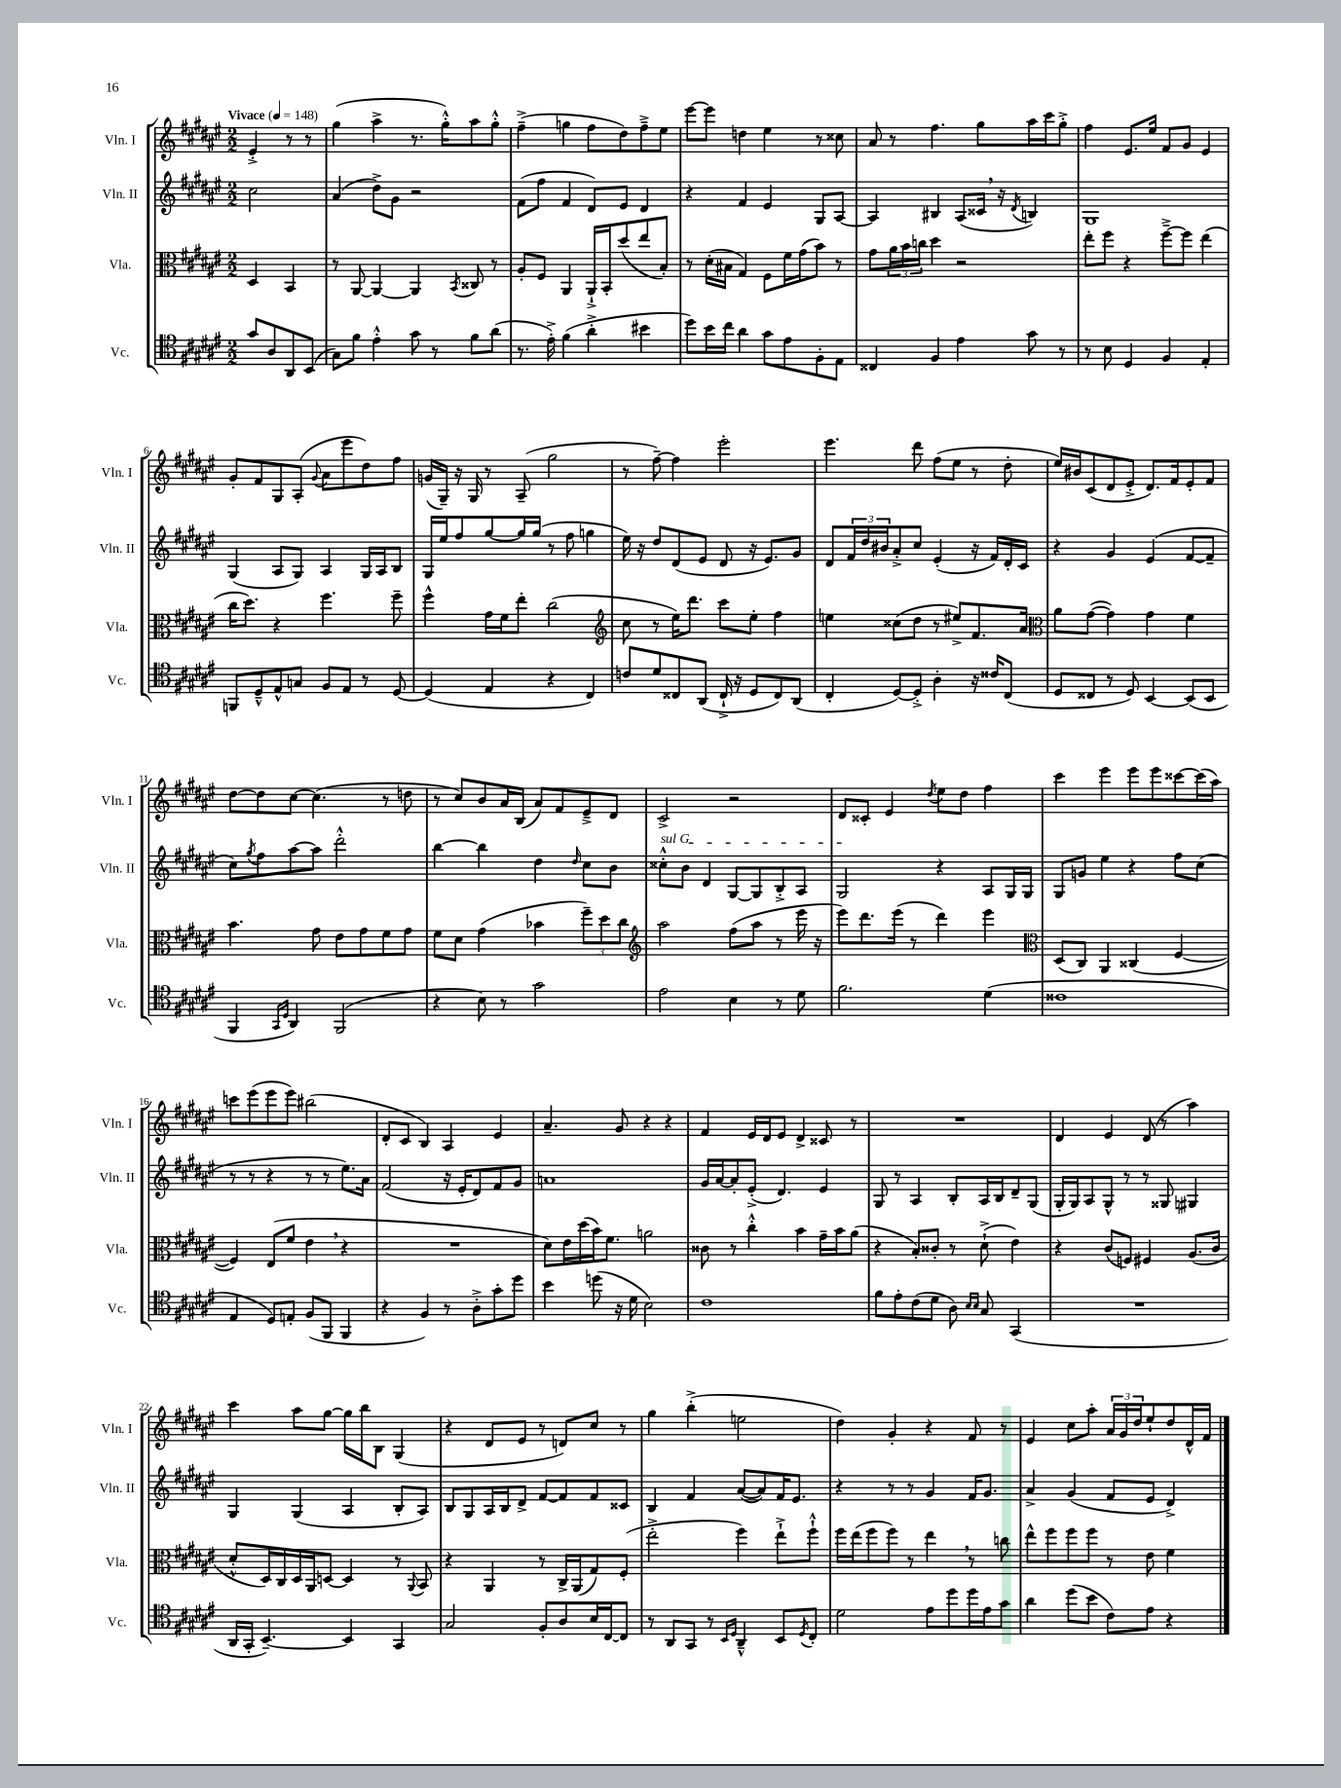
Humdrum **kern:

**kern	**kern	**kern	**kern
*staff4	*staff3	*staff2	*staff1
*clefC4	*clefC3	*clefG2	*clefG2
*k[f#c#g#d#a#e#]	*k[f#c#g#d#a#e#]	*k[f#c#g#d#a#e#]	*k[f#c#g#d#a#e#]
*M2/2	*M2/2	*M2/2	*M2/2
*MM148	*MM148	*MM148	*MM148
8g#/L	4D#/	2cc#\	4e#'^/
8A#/	.	.	.
8AA#/	4BB/	.	8r
(8BB/J	.	.	8r
=	=	=	=
8G#\L)	8r	(4a#/	(4gg#\
8f#\J	[8AA#/	.	.
4e#'^^\	4AA#/_	8dd#^\L)	4aa#^\
.	.	8g#\J	.
8g#\	4AA#/]	2r	8.r
8r	.	.	.
.	.	.	16gg#'^^\LK)
.	8qBB/	.	.
8f#\L	8C##/	.	8aa#\
(8a#\J	8r	.	8gg#'^^\J
=	=	=	=
8.r	8A#'/L	(8f#\L	(4ff#~^\
.	8F#/J	8ff#\J	.
16e#'^\)	.	.	.
(4f#\	4AA#/	4f#/	4gg\
4a#'^\	16AA#`^/LL	8d#/L)	8ff#\L
.	16BB'/J	.	.
.	(8dd#/	8e#/J	8dd#\)
4b#\	8ee#/	4d#/	8ff#~^\
.	8B'/J)	.	8ee#\J
=	=	=	=
8dd#\L)	8r	4r	[8eee#\L
16b\L	(16d#'\LL	.	8eee#\]J
16cc#\JJ	16B#\JJ	.	.
4a#\	4G#/)	4f#/	4dd\
8g#\L	8F#\L	4e#/	4ee#\
8e#\	16f#\L	.	.
.	(16g#\J	.	.
8F#'\	8b\J)	8G#/L	8r
8E#\J	8r	[8A#/J	8cc##\
=	=	=	=
4C##/	8g#\L	4A#/]	8a#/
.	24a#\L	.	8r
.	24b\	.	.
.	24cc\JJ	.	.
4F#/	4dd#\	4B#/	4.ff#\
4e#\	2r	(8A#/L	.
.	.	16c##/Jk	8gg#\L
.	.	16r	.
.	.	8qd#/	.
8g#\	.	4B/)	16aa#\L
.	.	.	16ccc#\J
8r	.	.	8gg#'^\J
=	=	=	=
8r	8ee#'\L	1G#	4ff#\
8B\	8ff#\J	.	.
4D#/	4r	.	8.e#/L
.	.	.	16ee#/Jk
4F#/	[8ff#~^\L	.	8f#/L
.	8ff#\]J	.	8g#/J
4E#'/	(4ee#\	.	4e#/
=	=	=	=
8FF/L	16cc#\LK	(4G#/	8g#'/L
.	8.dd#\J)	.	.
8D#~^^/	.	.	8f#/
8E#^^/	4r	8A#/L	8G#/
8G/J	.	8G#/J)	(8A#'/J
.	.	.	8qqg#/
8F#/L	4.ff#\	4A#/	8a#\L
8E#/J	.	.	8eee#\
8r	.	16G#/LL	8dd#\)
.	.	16A#/J	.
[8D#/	8ff#~\	8B/J	8ff#\J
=	=	=	=
(4D#/]	4ff#^^\	16G#/LL	(16g/LL
.	.	16ee#/J	16G#~/JJ)
.	.	8ff#/	16r
.	.	.	16G#/
4E#/	16g#\LL	[8gg#/	8r
.	16f#\J	.	.
.	8ee#'\J	16gg#/]L	(8A#~/
.	.	(16gg#/JJ	.
4r	(2cc#\	8r	2gg#\
.	.	8ff#\	.
4C#/)	.	4gg\	.
=	=	=	=
*	*clefG2	*	*
8c/L	8cc#\	16ee#\)	8r
.	.	16r	.
8d#/	8r	8dd#/L	[8ff#~\)
8C##/	16ee#\LK)	(8d#/	4ff#\]
.	8.ddd#\J	.	.
(8AA#/J	.	8e#/J	.
16C##`^/	8ccc#\L	8d#/	2eee#'\
16r	.	.	.
8D#/L	8ee#'\J	16r	.
.	.	8.e#/L)	.
8C##/)	4ff#\	.	.
(8AA#/J	.	8g#/J	.
=	=	=	=
4C#'/	4ee\	8d#/L	4.eee#\
.	.	24f#/L	.
.	.	24dd#/	.
.	.	24b#/J	.
[8D#/L)	(8cc##\L	8a#'^/	.
8D#'^/]J	8dd#\J	8cc#/J	8ddd#\
4A#'\	8r	(4e#'/	(8ff#\L
.	8ee#^/L)	.	8ee#\J
16r	8.f#/	16r	8r
16c##/LK	.	16f#/LL)	.
(8C#/J	.	16d#'/	8dd#'\
.	16a#/Jk	16c#/JJ	.
=	=	=	=
*	*clefC3	*	*
8D#/L	8a#\L	4r	16ee#/LL)
.	.	.	16b#/J
8C##/J	([8g#\J	.	(8c#/
8r	4g#\])	4g#/	8d#/
8D#/)	.	.	8e#'^/J
[4BB/	4g#\	(4e#/	8.d#/L)
.	.	.	16f#/k
(8BB/]L	4f#\	[8f#/L	8e#'/
8BB/J	.	8f#~/]J	8f#/J
=	=	=	=
4FF#/	4.b\	8cc#\L)	[8dd#\L
.	.	8qgg#/	.
.	.	8ff#\	8dd#\]
16qqGG#/LL	.	.	.
16qqD#/JJ	.	.	.
4AA#/)	.	[8aa#\	[8cc#\J
.	8g#\	8aa#\]J	(4.cc#\]
(2FF#/	8e#\L	2ddd#'^^\	.
.	8g#\	.	.
.	8f#\	.	8r
.	8g#\J	.	8dd\
=	=	=	=
4r	8f#\L	[4bb\	8r
.	8d#\J	.	8cc#/L)
8B\)	(4g#\	4bb\]	8b/
8r	.	.	16a#/L
.	.	.	(16B/JJ
2g#\	4b-\	4dd#\	8a#/L)
.	.	.	8f#/
.	.	16qqdd#/	.
.	12ff#~\L)	8cc#\L	8e#~^/
.	12dd#\	.	.
.	.	8b\J	8d#/J
.	12cc#\J	.	.
=	=	=	=
*	*clefG2	*	*
2e#\	2aa#\	8cc##'^^\L	2c#^/
.	.	8b\J	.
.	.	4d#/	.
4B\	(8ff#\L	[8G#/L	2r
.	8aa#\J	8G#/]	.
8r	8r	8B'^/	.
8d#\	16eee#\	8A#/J	.
.	16r	.	.
=	=	=	=
2.f#\	8eee#\L)	2G#/	8d#/L
.	8.ddd#\	.	8c##'/J
.	.	.	4e#/
.	(16eee#\Jk	.	.
.	8r	.	.
.	.	.	8qdd#/
.	4ddd#\)	4r	8ee#\L
.	.	.	8dd#\J
(4d#\	4eee#\	8A#/L	4ff#\
.	.	16G#/L	.
.	.	16G#/JJ	.
=	=	=	=
*	*clefC3	*	*
1c##	(8D#/L	8G#/L	4ccc#\
.	8C#/J)	8g/J	.
.	4AA#/	4ee#\	4eee#\
.	(4C##/	4r	8eee#\L
.	.	.	8eee#\
.	[4F#/	8ff#\L	[8ccc##\
.	.	(8cc#\J	(16ccc##\]L
.	.	.	16aa#\JJ)
=	=	=	=
4E#/	4F#/])	8r	8ccc\L
.	.	8r	(8eee#\
8D#/L)	(8E#/L	4r	8eee#\
8E'/J	8f#/J	.	8eee#\J)
(8F#/L	4e#\	8r	(2bb#\
8FF#/J	.	8r	.
4FF#/	4r	8.ee#\L)	.
.	.	16a#\Jk	.
=	=	=	=
4r	1r	(2f#/	8d#'/L
.	.	.	8c#/J
4F#/)	.	.	4B/)
8r	.	16r	4A#/
.	.	16e#'/LK	.
8A#'^\L	.	8d#/)	.
8g#'\	.	8f#/	4e#/
8dd#\J	.	8g#/J	.
=	=	=	=
4b\	8d#\L)	1a	4.a#~/
.	16e#\L	.	.
.	(16dd#\	.	.
(8dd\	16b\J)	.	.
.	8.f#\J	.	.
16r	.	.	8g#/
16d#\	.	.	.
2B\)	2a\	.	4r
.	.	.	4r
=	=	=	=
1c#	8c##\	16g#/LL	4f#/
.	.	[16a#/J	.
.	8r	8a#'/]	.
.	4cc#'^^\	(8e#'^/J	16e#/LL
.	.	.	16d#/J
.	.	4.d#/)	8e#/J
.	4b\	.	4d#^/
.	16g#~\LL	4e#/	8c##/
.	16b\J	.	.
.	(8a#\J	.	8r
=	=	=	=
8f#\L	4r	8G#/	1r
8e#'\	.	8r	.
(8c#\	8B'/L)	4A#/	.
8d#\J	8c##'/J	.	.
8A#\)	8r	8B'/L	.
16qqB/LL	.	.	.
16qqB/JJ	.	.	.
8G#/	(8d#`^\	16A#/L	.
.	.	16B/J	.
(4GG#/	4e#\)	8d#~/	.
.	.	(8G#/J	.
=	=	=	=
1r	4r	16G#'/LL	4d#/
.	.	16G#/J)	.
.	.	8A#/	.
.	(8c#/L	8G#^^/J	4e#/
.	8F/J)	8r	.
.	4F#/	8r	(8d#/
.	.	8G##/	8r
.	(8.A#/L	4G#/	4aa#\)
.	16c#/Jk	.	.
=	=	=	=
16AA#/LL	8d#'^^/L	4G#/	4ccc#\
16GG#'/JJ	.	.	.
[4.BB~/)	16D#/L)	.	.
.	16C#/	.	.
.	16D#/	(4G#/	8aa#\L
.	16AA#/J	.	.
.	[8D/J	.	[8gg#\J
4BB/]	4D/]	4A#/	16gg#\]LL
.	.	.	16bb\J
.	.	.	8B\J
4GG#/	8r	8B'/L	(4G#/
.	8qqAA#/	.	.
.	8BB/	8A#/J)	.
=	=	=	=
2G#/	4r	8B/L	4r
.	.	8G#/	.
.	4AA#/	16A#/L	8d#/L
.	.	16B/J	.
.	.	8d#^/J	8e#/J
8F#'/L	8r	[8f#/L	8r
8A#/	16C#^/LL	8f#/]	8d/L)
.	(16AA#/J	.	.
16B/L	8G#/)	8f#/	8cc#/J
[16C#/J	.	.	.
8C#/]J	(8F#'/J	8c##/J	8r
=	=	=	=
8r	2ee#'^\	4B/	4gg#\
8AA#/L	.	.	.
8GG#/J	.	4f#/	(4bb'^\
8r	.	.	.
16qqBB/LL	.	.	.
16qqD#/JJ	.	.	.
4AA#~^^/	4ff#\)	([8a#/L	2ee\
.	.	8a#/])	.
8BB/L	8ee#`^\L	16f#/K	.
.	.	8.e#/J	.
8qD#/	.	.	.
8C#'/J	8ff#`^^\J	.	.
=	=	=	=
2d#\	16ff#\LL	4r	4dd#\)
.	(16ee#\J	.	.
.	8ff#\	.	.
.	8ff#\J)	8r	4g#'/
.	8r	8r	.
8e#\L	4ee#\	4g#/	4r
8dd#\	.	.	.
16dd#\L	8r	16f#/LK	8f#/
16e#\J	.	8.g#/J	.
8g#\J	8cc\	.	8r
=	=	=	=
4a#\	8ee#^^\L	4a#^/	4e#/
.	8ff#\	.	.
(8dd#\L	8ff#\	(4g#/	8cc#\L
8b\J	8ff#\J	.	8aa#'\J
8c#\L)	8r	8f#/L	24a#/LL
.	.	.	24g#/
.	.	.	24dd#/J
8e#\J	8e#\	8e#/J	8ee#`/
4r	4f#\	4d#^/)	8dd#/
.	.	.	16d#^^/L
.	.	.	16f#/JJ
==	==	==	==
*-	*-	*-	*-
